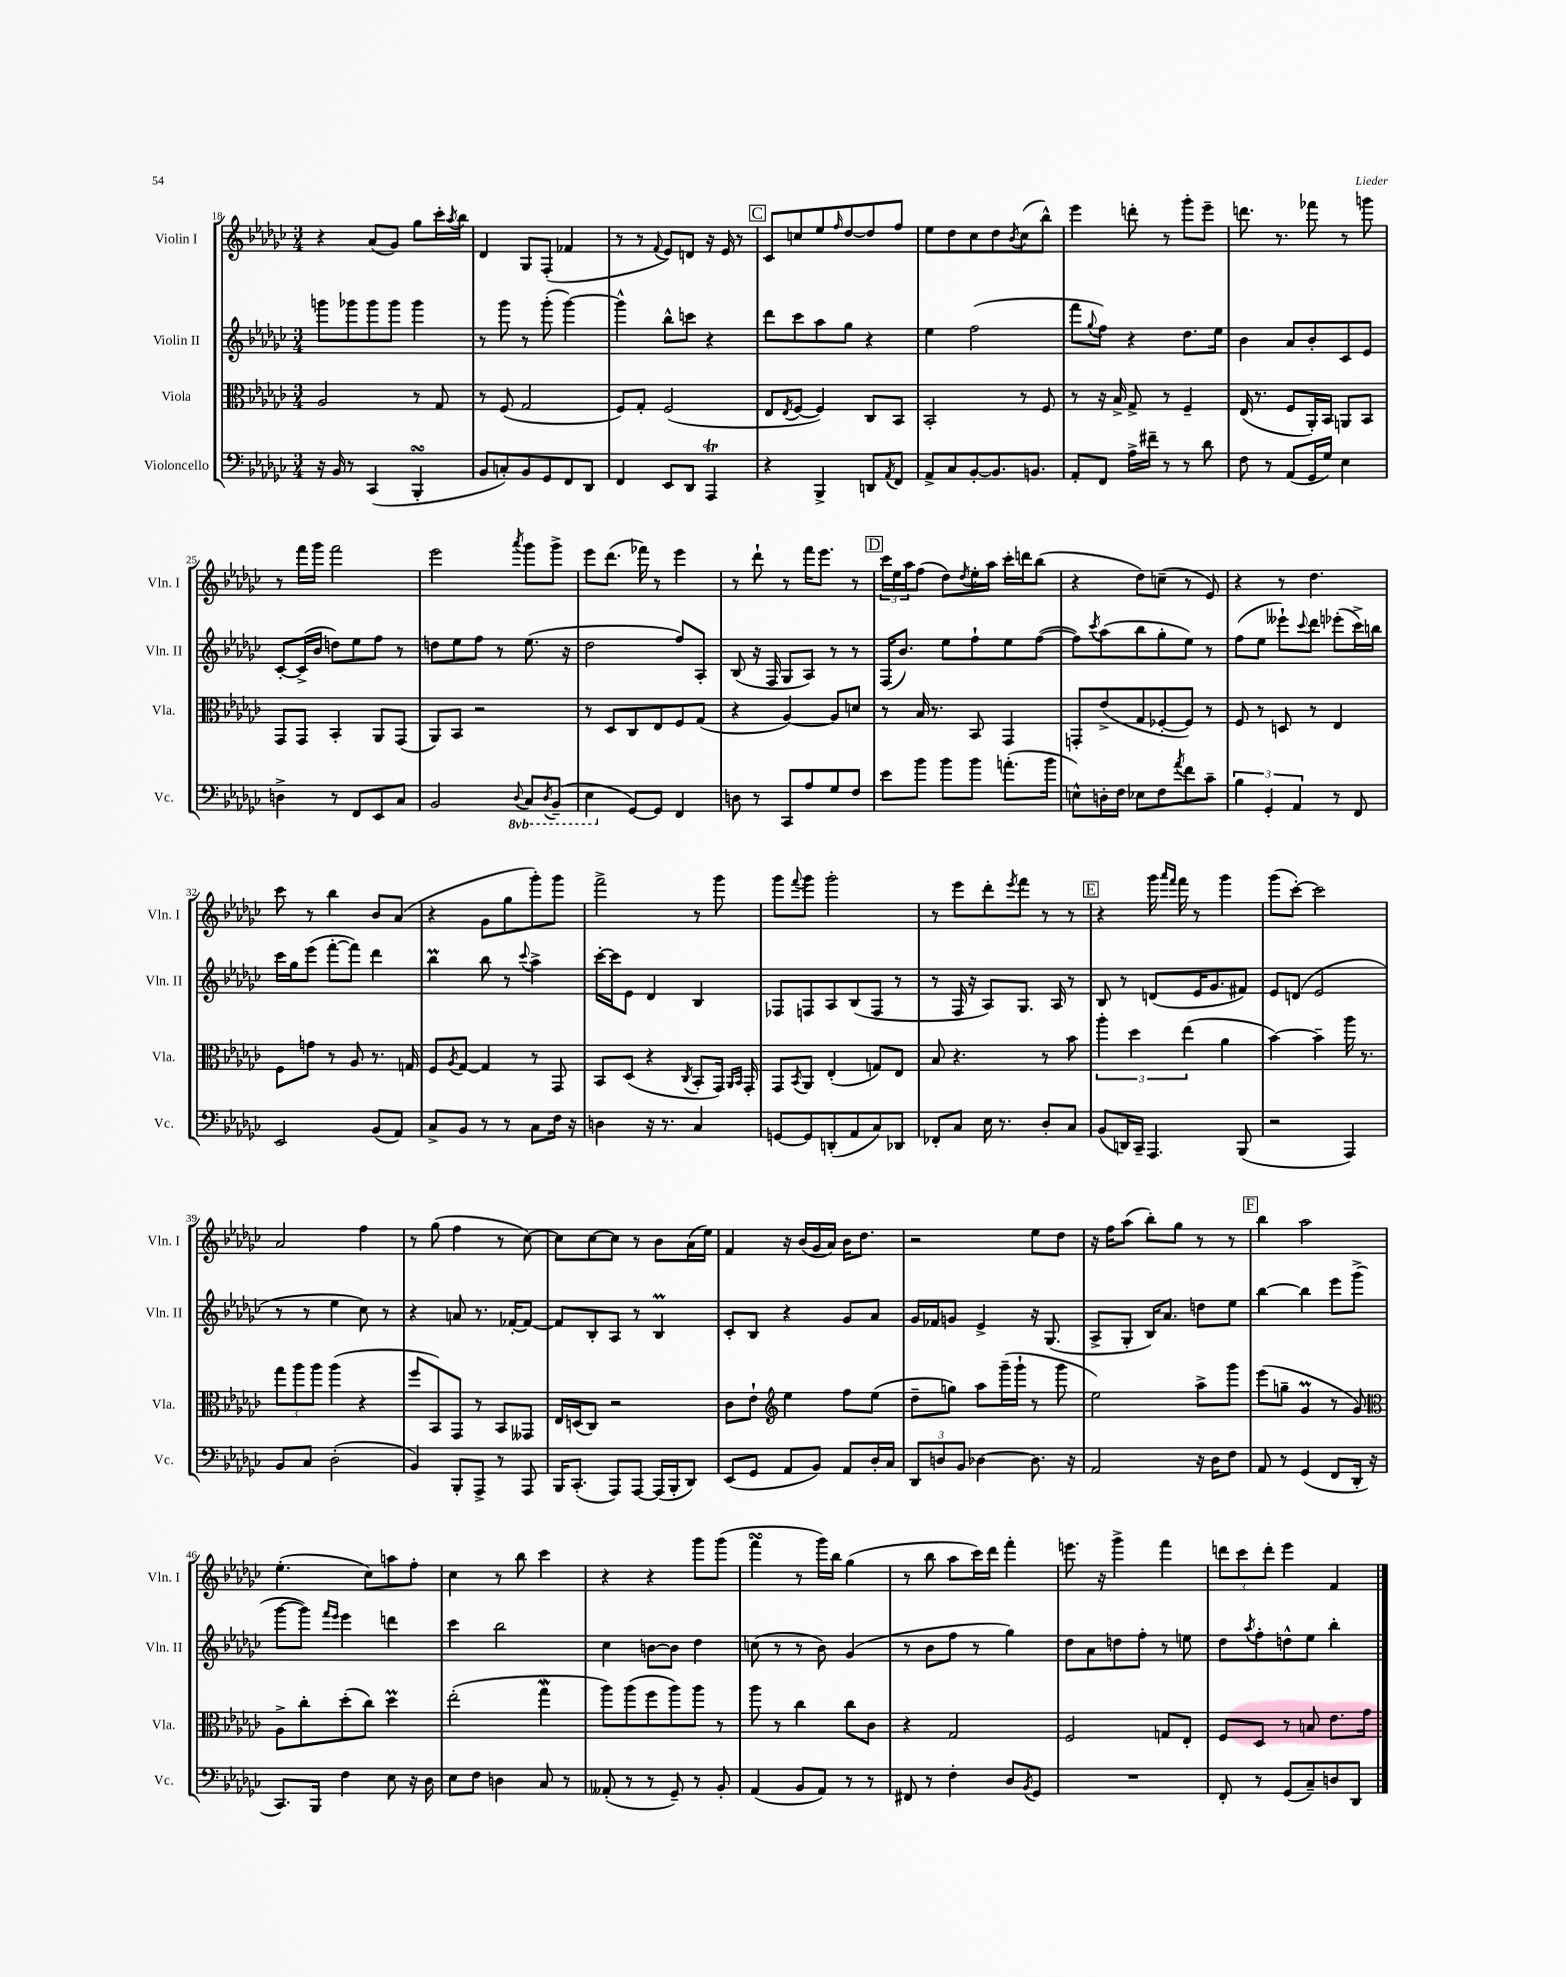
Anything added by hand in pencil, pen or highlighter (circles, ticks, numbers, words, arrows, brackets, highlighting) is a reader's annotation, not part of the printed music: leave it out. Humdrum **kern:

**kern	**kern	**kern	**kern
*staff4	*staff3	*staff2	*staff1
*clefF4	*clefC3	*clefG2	*clefG2
*k[b-e-a-d-g-c-]	*k[b-e-a-d-g-c-]	*k[b-e-a-d-g-c-]	*k[b-e-a-d-g-c-]
*M3/4	*M3/4	*M3/4	*M3/4
16r	2A-	8ggg	4r
16BB-	.	.	.
8r	.	8ggg-	.
(4CC-	.	8ggg-	(8a-
.	.	8ggg-	8g-)
4BBB-'	8r	4ggg-	8gg-
.	8G-	.	16ccc-'
.	.	.	8qaa-
.	.	.	16bb-
=	=	=	=
8BB-	8r	8r	4d-
8C')	(8F	8ggg-	.
8BB-	2G-	8r	8G-
8GG-	.	(8ggg-'	(8F'
8FF	.	[4ggg-)	4f-
8DD-	.	.	.
=	=	=	=
4FF	8F)	4ggg-^^]	8r
.	8G-'	.	8r
.	.	.	8qqf
8EE-	(2F	8bb-^^	8e-)
8DD-	.	8ccc	8d
4AAA-	.	4r	16r
.	.	.	16e-
.	.	.	8r
=	=	=	=
4r	8E-	8ddd-	8c-
.	8qE-	.	.
.	[8F	8ccc-	8cc
4BBB-^	4F])	8aa-	8ee-
.	.	.	16qqff
.	.	8gg-	[8dd-
8DD	8C-	4r	8dd-]
8qAA-	.	.	.
8FF	8BB-	.	8ff
=	=	=	=
8AA-^	2BB-'	4ee-	8ee-
8C-	.	.	8dd-
[8BB-'	.	(2ff	8cc-
8.BB-]	.	.	8dd-
.	.	.	8qb-
.	8r	.	(8cc-
8.BB	.	.	.
.	8F	.	8bb-^^)
=	=	=	=
8AA-'	8r	8fff	4eee-
.	.	8qqgg-	.
8FF	16r	8ff)	.
.	16B-^	.	.
16A-^	8G-^	4r	8ddd'
16f#~	.	.	.
8r	8r	.	8r
8r	4F~	8.dd-	8ggg-'
8d-	.	.	8eee-~
.	.	16ee-	.
=	=	=	=
8F	(16E-	4b-	8.ddd
.	8.r	.	.
8r	.	.	.
.	.	.	8.r
(8AA-	8F	8a-	.
16GG-	16AA-')	8b-'	8fff-
16G-)	16BB-	.	.
4E-	8AA	8c-	8r
.	8BB-	8e-	8ggg
=	=	=	=
4D^	8GG-	[8c-'	8r
.	8GG-	(16c-^]	16fff
.	.	16b-	16ggg-
8r	4BB-'	8dd)	2fff
8FF	.	8ee-	.
8EE-	8AA-	8ff	.
8C-	(8GG-	8r	.
=	=	=	=
2BB-	8AA-)	8dd	2eee-
.	8BB-	8ee-	.
.	2r	8ff	.
.	.	8r	.
8qqDD-	.	.	8qaaa-
8CC-	.	(8.ee-	8ggg-
8qDD-	.	.	.
(8BBB-~	.	.	8ggg-^
.	.	16r	.
=	=	=	=
4EE-	8r	2dd-	8eee-
.	8D-	.	(8.ddd-
[8GG-)	8C-	.	.
.	.	.	16fff-)
8GG-]	8E-	.	8r
4FF	8F	8ff)	4eee-
.	(8G-	8A-'	.
=	=	=	=
8D	4r	(8B-	8r
8r	.	16r	8ddd-`
.	.	16F	.
8CC-	[4A-)	8G-	8r
8A-	.	8A-)	16fff
.	.	.	8.eee-
8G-	8A-]	8r	.
8F	8d	8r	8r
=	=	=	=
8e-	8r	(16F	24ccc-
.	.	.	24ee-
.	.	8.b-)	.
.	.	.	24aa-
8b-	16B-	.	(8ff
.	8.r	.	.
8b-	.	8ee-	8dd-)
.	.	.	8qdd-
8b-	8BB-	8ff`	16ee-'
.	.	.	16aa-
(8.a'	4GG-	8ee-	16ccc-'
.	.	.	16ddd
.	.	([8ff	(8bb-
16b-	.	.	.
=	=	=	=
8E^^)	8GG'	8ff])	4r
.	.	8qccc-	.
16D'	(8e-^	(8aa-	.
16F	.	.	.
8E-	8G-	8bb-	8dd-)
8F	[8F-'	8gg-'	(8cc~
8qa-	.	.	.
8f	8F-])	8ee-)	8r
8c-~	8r	8r	8e-)
=	=	=	=
6B-	8F	(8ff	4r
.	8r	8ee-	.
6GG-'	.	.	.
.	8D	8eee--`)	8r
6AA-	.	.	.
.	.	8qqccc-	.
.	8r	8ddd-	4.dd-
8r	4E-	(8eee-'	.
8FF	.	16ccc-^)	.
.	.	16bb	.
=	=	=	=
2EE-	8F	16ccc-	8ccc-
.	.	16gg-	.
.	8g	(8eee-	8r
.	8r	[8fff'	4bb-
.	8A-	8fff])	.
(8BB-	8.r	4ddd-	8b-
8AA-)	.	.	(8a-
.	16G	.	.
=	=	=	=
8C-^	8F	4bb-	4r
.	8qA-	.	.
8BB-	[8G-	.	.
8r	4G-]	8bb-	8g-
8r	.	8r	8gg-
.	.	8qqccc-	.
8C-	8r	4aa-^	8ggg-')
16F	8GG-	.	8ggg-
16r	.	.	.
=	=	=	=
4D	8BB-	[16ccc-'	2fff^
.	.	16ccc-]	.
.	(8D-	8e-	.
16r	4r	4d-	.
8.r	.	.	.
.	8qC-	.	.
4C-	8BB-'	4B-	8r
.	16GG-)	.	8ggg-
.	16qqAA-	.	.
.	16qqBB-	.	.
.	16GG-'	.	.
=	=	=	=
[8GG	8GG-	8F-	8ggg-
.	8qBB-	.	8qqfff
8GG]	8AA-	8F	8ggg-
(8DD'	(4E-'	8A-	2ggg-'
8AA-	.	(8B-	.
8C-)	8G)	8F	.
8DD-	8E-	8r	.
=	=	=	=
8FF-'	8B-	8r	8r
8C-	4.r	16F	8eee-
.	.	16r	.
16E-	.	8A-)	8ddd-'
8.r	.	.	.
.	.	.	8qeee-
.	.	8.G-	8fff
8D-'	8r	.	8r
.	.	16A-	.
8C-	8b-	8r	8r
=	=	=	=
(8BB-	6aa-'	8B-	4r
16DD)	.	8r	.
.	6dd-	.	.
16CC-~	.	.	.
4.AAA-	.	(8d	16ggg-
.	.	.	16qqaaa-
.	.	.	16qqfff
.	.	.	16fff
.	(6ee-	.	.
.	.	16e-	8r
.	.	8.g-	.
.	4a-	.	4ggg-
(8BBB-	.	8f#)	.
=	=	=	=
2r	[4b-)	8e-	(8ggg-
.	.	(8d	[8ccc-')
.	4b-~]	2e-	2ccc-]
4AAA-)	16aa-	.	.
.	8.r	.	.
=	=	=	=
8BB-	12gg-	8r	2a-
.	12aa-	.	.
8C-	.	8r	.
.	12aa-	.	.
(2D-'	(4aa-	4ee-	.
.	4r	8cc-)	4ff
.	.	8r	.
=	=	=	=
4BB-)	8ff	4r	8r
.	8BB-)	.	(8gg-
8BBB-'	8GG-	8a	4ff
8AAA-^	8r	8.r	.
8r	8BB-	.	8r
.	.	[16f-'	.
8AAA-	8GG--	8f-_	[8cc-)
=	=	=	=
16BBB-	16E-	8f-]	8cc-]
(8.CC-'	(16D	.	.
.	8C-)	8B-'	[8cc-
8AAA-)	2r	8A-	8cc-]
[8AAA-	.	8r	8r
(16AAA-]	.	4B-	8b-
16BBB-'	.	.	.
8DD-)	.	.	(16a-
.	.	.	16ee-)
=	=	=	=
(8EE-	8c-	8c-'	4f
8GG-	8e-`	8B-	.
*	*clefG2	*	*
8AA-	4ee-	4r	16r
.	.	.	(16b-
8BB-)	.	.	16g-
.	.	.	16a-)
8AA-	8ff	8g-	16b-
.	.	.	8.dd-
16D-'	(8ee-	8a-	.
16C-	.	.	.
=	=	=	=
12DD-	8dd-~	16g-	2r
.	.	16f-	.
12D	.	.	.
.	8gg)	8g	.
12BB-	.	.	.
[4D-	8aa-	4e-^	.
.	(16ggg-~	.	.
.	16ggg-`	.	.
8.D-]	8r	16r	8ee-
.	.	(8.G-	.
.	8ggg-	.	8dd-
16r	.	.	.
=	=	=	=
2AA-	2ee-)	8A-^	16r
.	.	.	16ff
.	.	8G-'	(8aa-
.	.	16B-)	8bb-')
.	.	8.a-	.
.	.	.	8gg-
16r	8aa-^	8dd	8r
16D-	.	.	.
8F	8ggg-	8ee-	8r
=	=	=	=
8AA-	(8eee-	[4bb-	4bb-
8r	8gg~	.	.
(4GG-	4g-	4bb-]	2aa-
8FF	8r	8eee-	.
16DD-'	8g-)	(8ggg-^	.
16r	.	.	.
=	=	=	=
*	*clefC3	*	*
8.CC-)	8A-^	[8ggg-	(4.ee-'
.	8cc-'	8ggg-])	.
16BBB-	.	.	.
.	.	16qqfff	.
.	.	16qqeee-	.
4F	(8dd-'	4eee-	.
.	8cc-)	.	8cc-)
8E-	4dd-	4ddd	8aa
16r	.	.	8ff'
16D-	.	.	.
=	=	=	=
8E-	(2ee-'	4ccc-	4cc-
8F	.	.	.
4D	.	2bb-	8r
.	.	.	8bb-
8C-	4gg-	.	4ccc-
8r	.	.	.
=	=	=	=
(8AA--'	8aa-)	4cc-	4r
8r	(8aa-	.	.
8r	8ff	[8b	4r
8GG-~)	8aa-)	8b]	.
8r	8aa-	4dd-	8ggg-
8BB-'	8r	.	(8ggg-
=	=	=	=
(4AA-	8aa-	(8cc	4fff
.	8r	8r	.
8BB-	4cc-	8r	8r
8AA-)	.	8b-)	16ggg-)
.	.	.	16bb-
8r	8cc-	(4g-	(4gg-
8r	8c-	.	.
=	=	=	=
8FF#	4r	8r	8r
8r	.	8b-	8bb-
4F'	2G-	8ff	8aa-
.	.	8r	16ccc-)
.	.	.	16ddd-
8D-	.	4gg-)	4fff'
8qBB-	.	.	.
8GG-	.	.	.
=	=	=	=
2.r	2F	8dd-	8.eee
.	.	8a-	.
.	.	.	16r
.	.	8dd	4ggg-^
.	.	8ff'	.
.	8G	8r	4fff
.	8E-'	8ee	.
=	=	=	=
8FF'	8F	8dd-	12ddd
.	.	.	12ccc-
.	.	8qaa-	.
8r	8D-	8ff'	.
.	.	.	12ddd'
(8GG-	8r	8dd^^	4eee-
8C-~)	8B	8ee-	.
8D	8.e-	4bb-'	4f
8DD-	.	.	.
.	16g-	.	.
==	==	==	==
*-	*-	*-	*-
